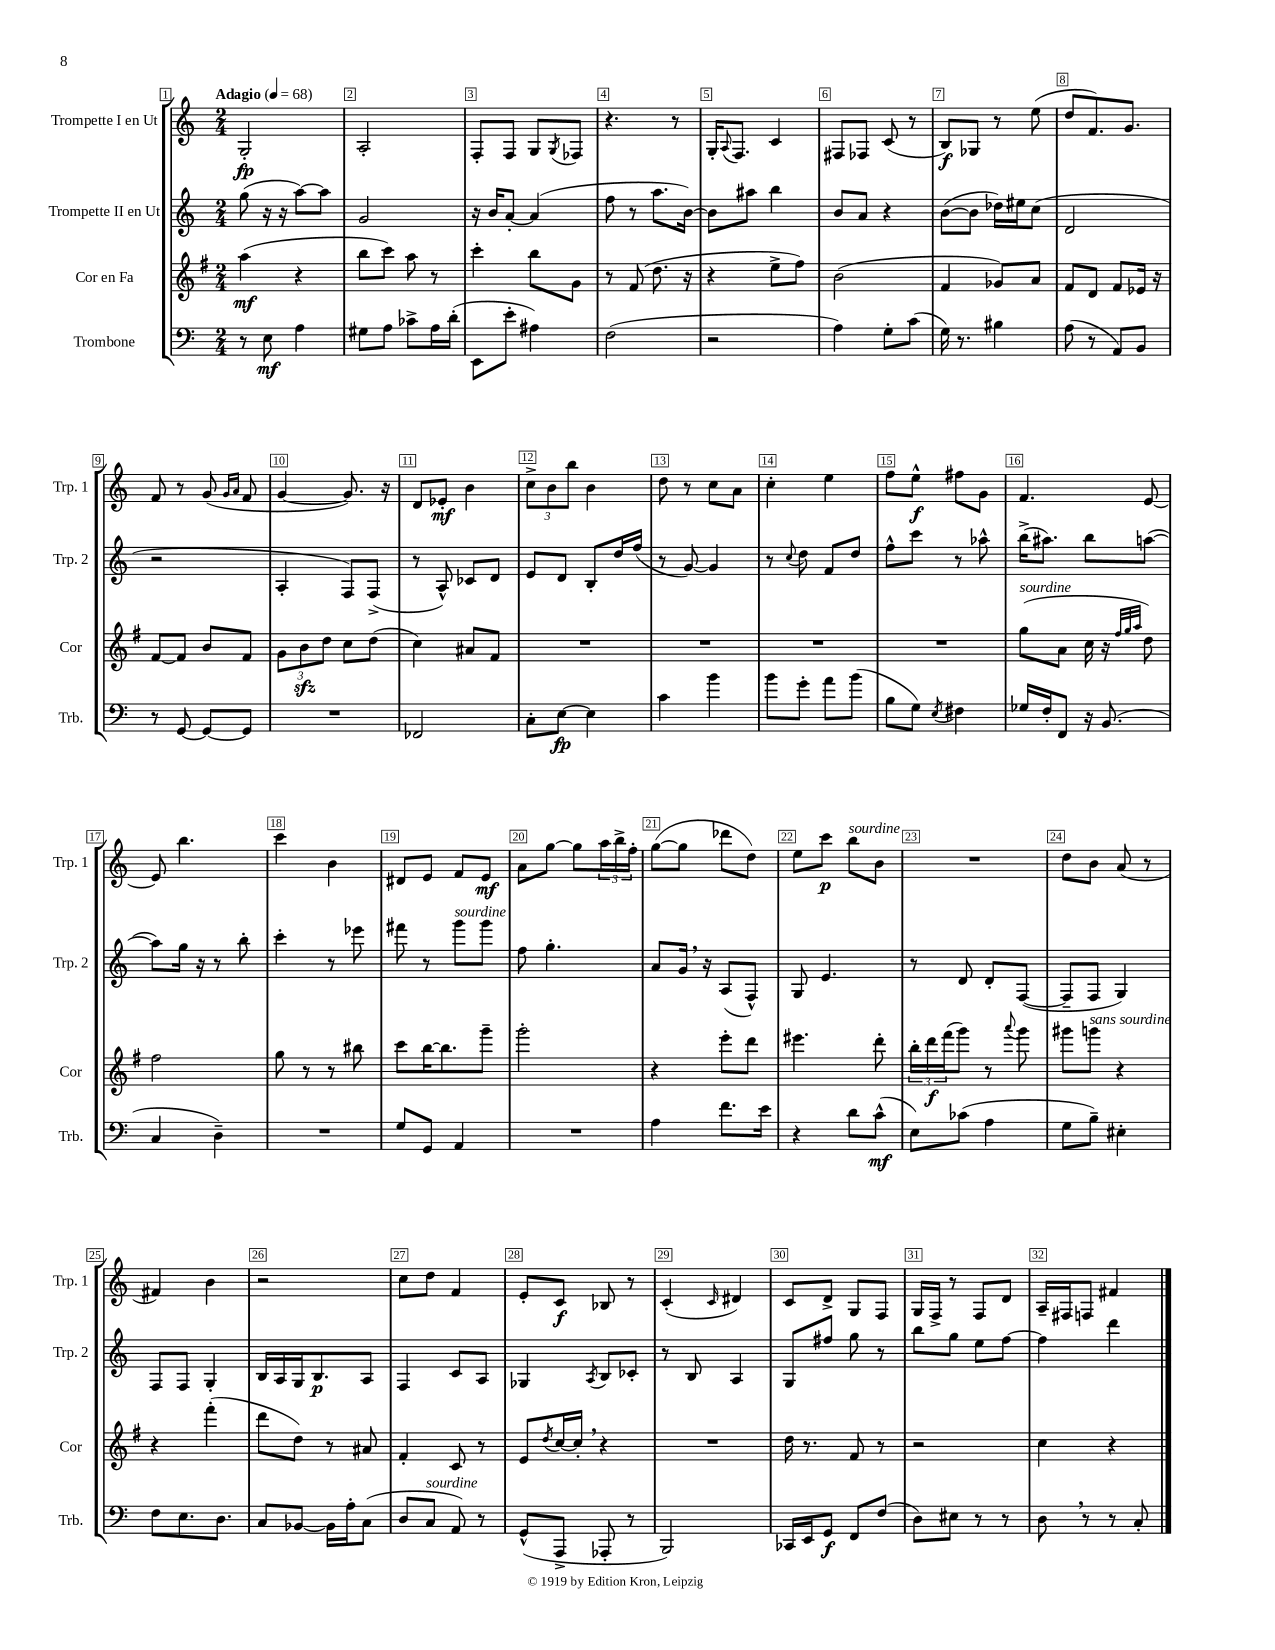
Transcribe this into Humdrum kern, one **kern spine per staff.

**kern	**kern	**kern	**kern
*staff4	*staff3	*staff2	*staff1
*clefF4	*clefG2	*clefG2	*clefG2
*k[]	*k[f#]	*k[]	*k[]
*M2/4	*M2/4	*M2/4	*M2/4
*MM68	*MM68	*MM68	*MM68
8r	(4aa	(8gg	2G'
8E	.	16r	.
.	.	16r	.
4A	4r	[8aa)	.
.	.	8aa]	.
=	=	=	=
8G#	8bb	2g	2A'
8A	8ccc)	.	.
8c-^	8aa	.	.
16A	8r	.	.
(16d'	.	.	.
=	=	=	=
8EE	4ccc'	16r	8F'
.	.	16b	.
8e'	.	[8a'	8F
4A#)	8bb	(4a]	8G
.	.	.	8qG
.	8g	.	8F-
=	=	=	=
(2F	8r	8ff	4.r
.	(8f#	8r	.
.	8.dd	8.aa	.
.	.	.	8r
.	16r	[16b)	.
=	=	=	=
2r	4r	8b]	16G'
.	.	.	8qqA
.	.	.	8.F
.	.	8aa#	.
.	8ee^	4bb	4c
.	8ff#)	.	.
=	=	=	=
4A)	(2b	8b	8F#
.	.	8a	8F-
8G'	.	4r	(8c
(8c	.	.	8r
=	=	=	=
16G)	4f#	([8b	8B)
8.r	.	.	.
.	.	8b]	8G-
4B#	8g-)	16dd-)	8r
.	.	16ee#	.
.	8a	(8cc	(8ee
=	=	=	=
(8A	8f#	2d	8dd
8r	8d	.	8.f)
8AA)	8f#	.	.
.	.	.	8.g
8BB	16e-	.	.
.	16r	.	.
=	=	=	=
8r	[8f#	2r	8f
[8GG	8f#]	.	8r
8GG_	8b	.	(8g
.	.	.	16qqg
.	.	.	16qqa
8GG]	8f#	.	8f
=	=	=	=
2r	12g	4A'	[4g
.	12b	.	.
.	12dd	.	.
.	8cc	8F)	8.g])
.	(8dd	(8F^	.
.	.	.	16r
=	=	=	=
2FF-	4cc)	8r	8d
.	.	8A^^)	8e-'
.	8a#	8c-	4b
.	8f#	8d	.
=	=	=	=
8C'	2r	8e	12cc^
.	.	.	12b
[8E	.	8d	.
.	.	.	12bb
4E]	.	8B'	4b
.	.	16dd	.
.	.	(16ff	.
=	=	=	=
4c	2r	8r	8dd
.	.	[8g)	8r
4b	.	4g]	8cc
.	.	.	8a
=	=	=	=
8b	2r	8r	4cc'
.	.	8qqcc	.
8g'	.	8dd	.
8a	.	8f	4ee
(8b	.	8dd	.
=	=	=	=
8B	2r	8ff^^	8ff
8G)	.	8ccc	8ee^^
8qE	.	.	.
4F#	.	8r	8ff#
.	.	8aa-^^	8g
=	=	=	=
16G-	(8gg	(16bb^	4.f
16F'	.	8.aa#)	.
8FF	8a	.	.
16r	16cc	8bb	.
(8.BB	16r	.	.
.	32qqff#	.	.
.	32qqgg	.	.
.	32qqaa	.	.
.	8dd)	([8aa	[8e
=	=	=	=
4C	2ff#	8aa])	8e]
.	.	16gg	4.bb
.	.	16r	.
4D~)	.	8r	.
.	.	8bb'	.
=	=	=	=
2r	8gg	4ccc'	4ccc
.	8r	.	.
.	8r	8r	4b
.	8bb#	8eee-	.
=	=	=	=
8G	8ccc	8fff#	8d#
8GG	[16bb	8r	8e
.	8.bb]	.	.
4AA	.	8ggg	8f
.	8ggg~	8ggg	8e
=	=	=	=
2r	2ggg'	8ff	8a
.	.	4.gg'	[8gg
.	.	.	8gg]
.	.	.	24aa
.	.	.	24bb^
.	.	.	24ff'
=	=	=	=
4A	4r	8a	([8gg
.	.	16g	8gg]
.	.	16r	.
8.f	8eee'	(8A	8ddd-
.	8ddd	8F^^)	8dd)
16e	.	.	.
=	=	=	=
4r	4.eee#	8G	8ee
.	.	4.e	8ccc
8d	.	.	8bb
(8c^^	8ddd'	.	8b
=	=	=	=
8E)	24bb'	8r	2r
.	24ddd	.	.
.	(24fff#	.	.
(8c-	8ggg)	8d	.
4A	8r	8d'	.
.	8qqaaa	.	.
.	8ggg	([8F	.
=	=	=	=
8G	8ggg#	8F~]	8dd
8B~)	8ggg	8F	8b
4E#'	4r	4G)	(8a
.	.	.	8r
=	=	=	=
8F	4r	8F	4f#)
8.E	.	8F	.
.	(4fff#'	4G'	4b
8.D	.	.	.
=	=	=	=
8C	8ddd	16B	2r
.	.	16A	.
[8BB-	8dd)	16G	.
.	.	8.B	.
16BB-]	8r	.	.
16A'	.	.	.
(8C	8a#	8A	.
=	=	=	=
8D	4f#'	4F	8cc
8C	.	.	8dd
8AA)	8c	8c	4f
8r	8r	8A	.
=	=	=	=
(8GG^^	8e	4G-	8e'
.	8qdd	.	.
8AAA^	[16cc	.	8c
.	16cc']	.	.
.	.	8qA	.
8AAA-'	4r	8B	8B-
8r	.	8c-'	8r
=	=	=	=
2BBB)	2r	8r	(4c'
.	.	8B	.
.	.	.	16qqc
.	.	4A	4d#)
=	=	=	=
16CC-	16dd	8G	8c
16EE	8.r	.	.
8GG	.	8ff#	8d^
8FF	8f#	8gg	8G
(8F	8r	8r	8F
=	=	=	=
8D)	2r	8bb	16G
.	.	.	16F^
8E#	.	8gg	8r
8r	.	8ee	8F
8r	.	[8ff	8d
=	=	=	=
8D	4cc	4ff]	16A~
.	.	.	16F#
8r	.	.	8F
8r	4r	4ddd	4f#
8C'	.	.	.
==	==	==	==
*-	*-	*-	*-
